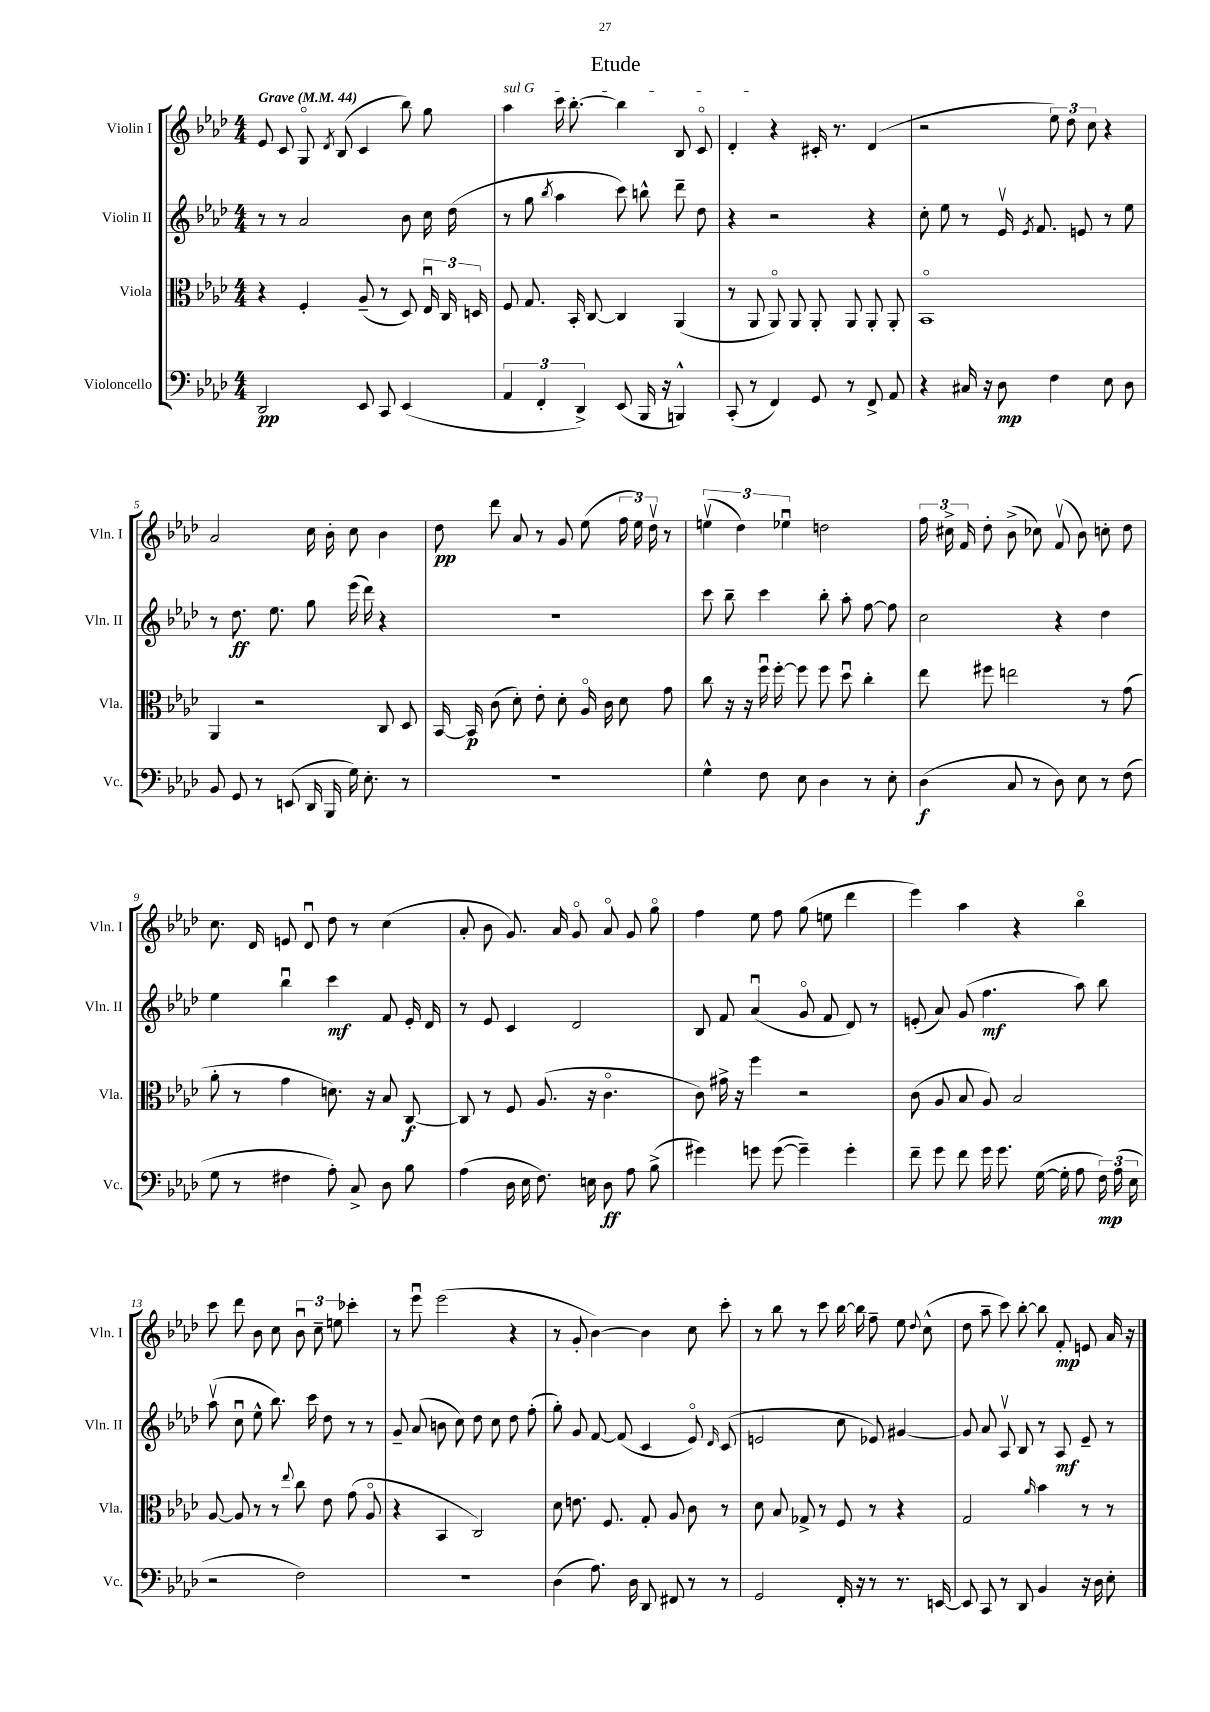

**kern	**dynam	**kern	**dynam	**kern	**dynam	**kern	**dynam
*part4	*part4	*part3	*part3	*part2	*part2	*part1	*part1
*staff4	*staff4	*staff3	*staff3	*staff2	*staff2	*staff1	*staff1
*I"Violoncello	*	*I"Viola	*	*I"Violin II	*	*I"Violin I	*
*I'Vc.	*	*I'Vla.	*	*I'Vln. II	*	*I'Vln. I	*
*clefF4	*	*clefC3	*	*clefG2	*	*clefG2	*
*k[b-e-a-d-]	*	*k[b-e-a-d-]	*	*k[b-e-a-d-]	*	*k[b-e-a-d-]	*
*M4/4	*	*M4/4	*	*M4/4	*	*M4/4	*
*MM44	*	*MM44	*	*MM44	*	*MM44	*
=1	=1	=1	=1	=1	=1	=1	=1
!	!	!	!	!	!	!LO:TX:a:B:t=Grave	!
2DD-/	pp	4r	.	8r	.	8e-/	.
.	.	.	.	8r	.	8c/	.
.	.	4F'/	.	2a-/	.	8G/	.
.	.	.	.	.	.	8qd-/	.
.	.	.	.	.	.	(8B-/	.
8EE-/	.	(8A-~/	.	.	.	4c/	.
8CC/	.	8r	.	.	.	.	.
(4EE-/	.	8D-/)	.	8b-\	.	8bb-\)	.
.	.	24E-u/	.	16cc\	.	8gg\	.
.	.	24C/	.	.	.	.	.
.	.	.	.	(16dd-\	.	.	.
.	.	24Dn/	.	.	.	.	.
=2	=2	=2	=2	=2	=2	=2	=2
!	!	!	!	!	!	!LO:TX:a:i:t=sul G	!
6AA-/	.	8F/	.	8r	.	4aa-\	.
.	.	8.G/	.	8gg\	.	.	.
6FF'/	.	.	.	.	.	.	.
.	.	.	.	8qbb-/	.	.	.
.	.	.	.	4aa-\	.	16ccc\	.
.	.	16BB-'/	.	.	.	[8.bb-'\	.
6DD-^/)	.	.	.	.	.	.	.
.	.	[8C/	.	.	.	.	.
(8EE-/	.	4C/]	.	8ccc\)	.	4bb-\]	.
16BBB-/	.	.	.	8bbn^^\	.	.	.
16r	.	.	.	.	.	.	.
4BBBn^^/)	.	(4AA-/	.	8ddd-~\	.	8B-/	.
.	.	.	.	8dd-\	.	8c/	.
=3	=3	=3	=3	=3	=3	=3	=3
(8CC'/	.	8r	.	4r	.	4d-'/	.
8r	.	8AA-/	.	.	.	.	.
4FF/)	.	8AA-/)	.	2r	.	4r	.
.	.	8AA-/	.	.	.	.	.
8GG/	.	8AA-'/	.	.	.	16c#X'/	.
.	.	.	.	.	.	8.r	.
8r	.	8AA-/	.	.	.	.	.
8FF^/	.	8AA-'/	.	4r	.	(4d-/	.
8AA-/	.	8AA-'/	.	.	.	.	.
=4	=4	=4	=4	=4	=4	=4	=4
4r	.	1BB-	.	8cc'\	.	2r	.
.	.	.	.	8ee-\	.	.	.
16C#X/	.	.	.	8r	.	.	.
16r	.	.	.	.	.	.	.
8D-\	mp	.	.	16e-v/	.	.	.
.	.	.	.	8qe-/	.	.	.
.	.	.	.	8.f/	.	.	.
4F\	.	.	.	.	.	12ee-\)	.
.	.	.	.	.	.	12dd-\	.
.	.	.	.	8en/	.	.	.
.	.	.	.	.	.	12cc\	.
8E-\	.	.	.	8r	.	4r	.
8D-\	.	.	.	8ee-\	.	.	.
!!LO:LB:g=z
=5	=5	=5	=5	=5	=5	=5	=5
8BB-/	.	4AA-/	.	8r	.	2a-/	.
8GG/	.	.	.	8.dd-\	ff	.	.
8r	.	2r	.	.	.	.	.
.	.	.	.	8.ee-\	.	.	.
(8EEn/	.	.	.	.	.	.	.
16DD-/	.	.	.	8gg\	.	16cc\	.
16BBB-/	.	.	.	.	.	16b-'\	.
16G\)	.	.	.	(16eee-\	.	8cc\	.
8.E-'\	.	.	.	16ddd-\)	.	.	.
.	.	8C/	.	4r	.	4b-\	.
8r	.	8D-/	.	.	.	.	.
=6	=6	=6	=6	=6	=6	=6	=6
1r	.	[16BB-/	.	1r	.	8dd-\	pp
.	.	16BB-/]	p	.	.	.	.
.	.	(8c\	.	.	.	8ddd-\	.
.	.	8d-'\)	.	.	.	8a-/	.
.	.	8e-'\	.	.	.	8r	.
.	.	8d-'\	.	.	.	8g/	.
.	.	16A-/	.	.	.	(8ee-\	.
.	.	16c\	.	.	.	.	.
.	.	8d-\	.	.	.	24ff\	.
.	.	.	.	.	.	24ee-\)	.
.	.	.	.	.	.	24dd-v\	.
.	.	8g\	.	.	.	8r	.
=7	=7	=7	=7	=7	=7	=7	=7
4G^^\	.	8cc\	.	8ccc\	.	(6eenv\	.
.	.	16r	.	8bb-~\	.	.	.
.	.	.	.	.	.	6dd-\)	.
.	.	16r	.	.	.	.	.
8F\	.	16ffu\	.	4ccc\	.	.	.
.	.	[16ff'\	.	.	.	.	.
.	.	.	.	.	.	6ee-Xu\	.
8E-\	.	8ff\]	.	.	.	.	.
4D-\	.	8ff\	.	8bb-'\	.	2ddn\	.
.	.	8dd-u\	.	8aa-'\	.	.	.
8r	.	4cc'\	.	[8ff\	.	.	.
8E-'\	.	.	.	8ff\]	.	.	.
=8	=8	=8	=8	=8	=8	=8	=8
(4D-\	f	8ee-\	.	2cc\	.	24ff\	.
.	.	.	.	.	.	24cc#X^\	.
.	.	.	.	.	.	24f/	.
.	.	8ff#X\	.	.	.	8dd-'\	.
8C/	.	2een\	.	.	.	(8b-^\	.
8r	.	.	.	.	.	8cc-X\)	.
8D-\)	.	.	.	4r	.	(8fv/	.
8E-\	.	.	.	.	.	8b-\)	.
8r	.	8r	.	4dd-\	.	8ccn'\	.
(8F\	.	(8g\	.	.	.	8dd-\	.
!!LO:LB:g=z
=9	=9	=9	=9	=9	=9	=9	=9
8G\	.	8a-'\	.	4ee-\	.	8.cc\	.
8r	.	8r	.	.	.	.	.
.	.	.	.	.	.	16d-/	.
4F#X\	.	4g\	.	4bb-u\	.	8en/	.
.	.	.	.	.	.	8d-u/	.
8A-'\)	.	8.dn\)	.	4ccc\	mf	8dd-\	.
8C^/	.	.	.	.	.	8r	.
.	.	16r	.	.	.	.	.
8D-\	.	8B-/	.	8f/	.	(4cc\	.
8B-\	.	[8C/	f	16e-'/	.	.	.
.	.	.	.	16d-/	.	.	.
=10	=10	=10	=10	=10	=10	=10	=10
(4A-\	.	8C/]	.	8r	.	8a-'/	.
.	.	8r	.	8e-/	.	8b-\	.
16D-\	.	8F/	.	4c/	.	8.g/)	.
16E-\	.	.	.	.	.	.	.
8.F\)	.	(8.A-/	.	.	.	.	.
.	.	.	.	.	.	16a-/	.
.	.	.	.	2d-/	.	8g/	.
16En\	.	16r	.	.	.	.	.
8D-\	ff	4.c\	.	.	.	8a-/	.
8A-\	.	.	.	.	.	8g/	.
(8B-^\	.	.	.	.	.	8gg\	.
=11	=11	=11	=11	=11	=11	=11	=11
4g#X\)	.	8c\)	.	8B-/	.	4ff\	.
.	.	16g#X^\	.	8f/	.	.	.
.	.	16r	.	.	.	.	.
8gn\	.	4ff\	.	(4a-u/	.	8ee-\	.
([8g\	.	.	.	.	.	8ff\	.
4g~\])	.	2r	.	8g/	.	(8gg\	.
.	.	.	.	8f/	.	8een\	.
4g'\	.	.	.	8d-/)	.	4ddd-\	.
.	.	.	.	8r	.	.	.
=12	=12	=12	=12	=12	=12	=12	=12
8f~\	.	(8c\	.	(8en'/	.	4eee-\)	.
8g\	.	8A-/	.	8a-/)	.	.	.
8f\	.	8B-/	.	(8g/	.	4aa-\	.
16g\	.	8A-/)	.	4.ff\	mf	.	.
8.g\	.	.	.	.	.	.	.
.	.	2B-/	.	.	.	4r	.
([16G\	.	.	.	.	.	.	.
16G'\]	.	.	.	.	.	.	.
8A-\	.	.	.	8aa-\)	.	4bb-\	.
24F\)	mp	.	.	8bb-\	.	.	.
(24A-\	.	.	.	.	.	.	.
24E-\	.	.	.	.	.	.	.
!!LO:LB:g=z
=13	=13	=13	=13	=13	=13	=13	=13
2r	.	[8A-/	.	(8aa-v\	.	8ccc\	.
.	.	8A-/]	.	8ccu\	.	8ddd-\	.
.	.	8r	.	8ee-^^\	.	8b-\	.
.	.	8r	.	8.bb-\)	.	8cc\	.
.	.	8qqee-/	.	.	.	.	.
2F\)	.	8cc\	.	.	.	12b-u\	.
.	.	.	.	16ccc\	.	.	.
.	.	.	.	.	.	12cc~\	.
.	.	8e-\	.	8dd-\	.	.	.
.	.	.	.	.	.	12een\	.
.	.	(8g\	.	8r	.	4ccc-X'\	.
.	.	8A-/	.	8r	.	.	.
=14	=14	=14	=14	=14	=14	=14	=14
1r	.	4r	.	8g~/	.	8r	.
.	.	.	.	(8a-/	.	8eee-u\	.
.	.	4BB-/	.	8bn\	.	(2eee-\	.
.	.	.	.	8cc\)	.	.	.
.	.	2C/)	.	8dd-\	.	.	.
.	.	.	.	8cc\	.	.	.
.	.	.	.	8dd-\	.	4r	.
.	.	.	.	(8ff'\	.	.	.
=15	=15	=15	=15	=15	=15	=15	=15
(4D-\	.	8d-\	.	8gg'\)	.	8r	.
.	.	8.en\	.	8g/	.	8g'/	.
8.A-\)	.	.	.	[8f/	.	[4b-\)	.
.	.	8.F/	.	.	.	.	.
.	.	.	.	(8f/]	.	.	.
16D-\	.	.	.	.	.	.	.
8DD-/	.	8G'/	.	4c/	.	4b-\]	.
8FF#X/	.	8A-/	.	.	.	.	.
8r	.	8c\	.	8e-/)	.	8cc\	.
.	.	.	.	16qqd-/	.	.	.
8r	.	8r	.	(8c/	.	8ccc'\	.
=16	=16	=16	=16	=16	=16	=16	=16
2GG/	.	8d-\	.	2en/	.	8r	.
.	.	8B-/	.	.	.	8bb-\	.
.	.	8G-X^/	.	.	.	8r	.
.	.	8r	.	.	.	8ccc\	.
16FF'/	.	8F/	.	8cc\	.	[16bb-\	.
16r	.	.	.	.	.	16bb-\]	.
8r	.	8r	.	8e-X/)	.	8ff~\	.
8.r	.	4r	.	[4g#X/	.	8ee-\	.
.	.	.	.	.	.	8qqdd-/	.
.	.	.	.	.	.	(8cc^^\	.
[16EEn/	.	.	.	.	.	.	.
=17	=17	=17	=17	=17	=17	=17	=17
8EE/]	.	2G/	.	8g#/]	.	8dd-\	.
8CC/	.	.	.	8a-/	.	8aa-~\	.
8r	.	.	.	8A-v/	.	8ccc\)	.
8DD-/	.	.	.	8B-/	.	[8bb-'\	.
.	.	16qqa-/	.	.	.	.	.
4BB-/	.	4b-\	.	8r	.	8bb-\]	.
.	.	.	.	8A-/	mf	8f'/	mp
16r	.	8r	.	8e-~/	.	8en/	.
16D-\	.	.	.	.	.	.	.
8E-'\	.	8r	.	8r	.	16a-/	.
.	.	.	.	.	.	16r	.
==	==	==	==	==	==	==	==
*-	*-	*-	*-	*-	*-	*-	*-
